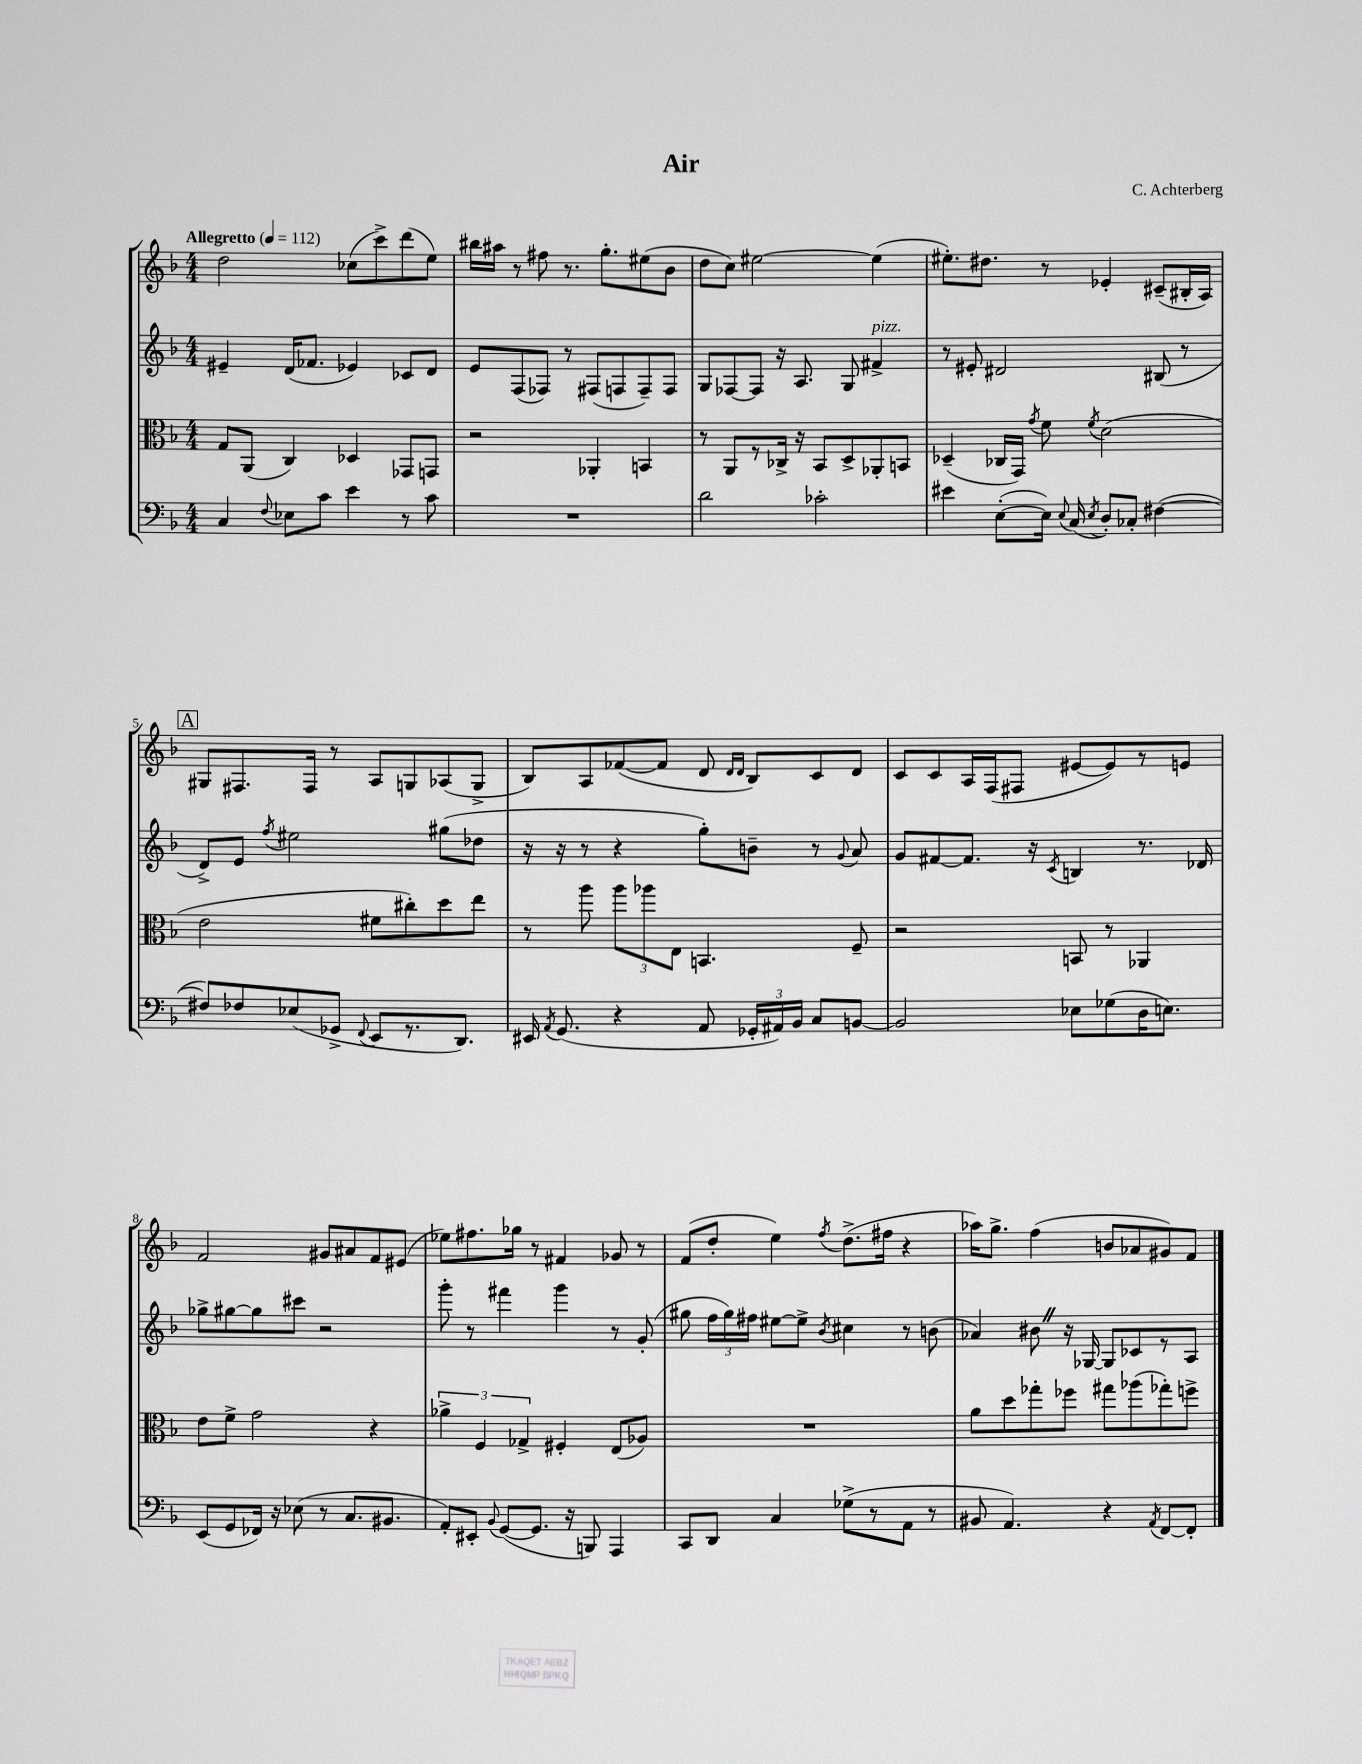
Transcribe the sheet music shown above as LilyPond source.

\header { title = "Air" composer = "C. Achterberg" }
<<
\new StaffGroup <<
\new Staff = "s0" {
    \clef treble \key f \major \numericTimeSignature \time 4/4 \tempo "Allegretto" 4 = 112
    \autoBeamOff d''2 ces''8[( c'''8->) d'''8( e''8]) |
    bis''16[ ais''16] r8 fis''8 r8. g''8.[-. eis''8( bes'8] |
    d''8[ c''8]) eis''2~ eis''4( |
    eis''8.[-.) dis''8.] r8 ees'4-. cis'8[--( bis16-. a16]) |
    \mark \markup { \box "A" } gis8[ fis8. fis16] r8 a8[ g8 aes8( g8]-> |
    bes8[) a8 fes'8~( fes'8] d'8 \grace { d'16[ d'16] } bes8[) c'8 d'8] |
    c'8[ c'8 a16 f16( fis8] eis'8[~ eis'8) r8 e'8] |
    f'2 gis'8[ ais'8 f'8 eis'8]( |
    ees''8[) fis''8. ges''16] r8 fis'4 ges'8 r8 |
    f'8[( d''8]-. e''4) \acciaccatura { f''8 } d''8.[->( fis''16] r4 |
    aes''16[) g''8.]-> f''4( b'8[ aes'8 gis'8) f'8] \bar "|." |
}
\new Staff = "s1" {
    \clef treble \key f \major \numericTimeSignature \time 4/4
    \autoBeamOff eis'4-- d'16[( fes'8.] ees'4) ces'8[ d'8] |
    e'8[ f8( fes8]) r8 fis8[( f8 f8--) f8] |
    g8[ fes8~ fes8] r16 a8. g8 fis'4->^\markup { \italic "pizz." } |
    r8 eis'8-. dis'2 bis8( r8 |
    \mark \markup { \box "A" } d'8[->) e'8] \acciaccatura { f''8 } eis''2 gis''8[( des''8] |
    r16 r16 r8 r4 g''8[-.) b'8]-- r8 \appoggiatura { g'8 } a'8 |
    g'8[ fis'8~ fis'8.] r16 \acciaccatura { c'8 } b4 r8. des'16 |
    ges''8[-> gis''8~ gis''8 cis'''8] r2 |
    g'''8-. r8 fis'''4 g'''4 r8 g'8-.( |
    gis''8 \tuplet 3/2 { f''16[ gis''16) fis''16] } eis''8[~ eis''8]-> \acciaccatura { bes'8 } cis''4 r8 b'8( |
    aes'4) bis'8 \once \override BreathingSign.text = \markup { \musicglyph "scripts.caesura.straight" } \breathe r16 ges16~ ges8[ ces'8 r8 a8] \bar "|." |
}
\new Staff = "s2" {
    \clef alto \key f \major \numericTimeSignature \time 4/4
    \autoBeamOff g8[ a,8]( c4) des4 ges,8[ g,8] |
    r2 aes,4-. b,4 |
    r8 a,8[ r8 ces16]-> r16 bes,8[ d8-> aes,8-. b,8] |
    des4--( ces16[ g,16]) \acciaccatura { g'8 } f'8 \acciaccatura { f'8 } d'2( |
    \mark \markup { \box "A" } e'2 fis'8[ cis''8-.) d''8 e''8] |
    r8 a''8 \tuplet 3/2 { a''8[ aes''8 e8] } b,4. f8-- |
    r2 b,8 r8 aes,4 |
    e'8[ f'8]-> g'2 r4 |
    \tuplet 3/2 { aes'4-> f4 ges4-> } fis4-. e8[( aes8]) |
    R1 |
    a'8[ d''8 ges''8-. fes''8] gis''8[ aes''8( ges''8-.) f''8]-> \bar "|." |
}
\new Staff = "s3" {
    \clef bass \key f \major \numericTimeSignature \time 4/4
    \autoBeamOff c4 \appoggiatura { f8 } ees8[ c'8] e'4 r8 c'8 |
    R1 |
    d'2 ces'2-. |
    eis'4 e8[~-.( e16]) \appoggiatura { e8 } c16( \acciaccatura { e8 } d8[-.) ces8]-. fis4~( |
    \mark \markup { \box "A" } fis8[) fes8 ees8( ges,8]-> \appoggiatura { f,8 } e,8[ r8. d,8.]) |
    eis,16 \acciaccatura { a,8 } g,8.( r4 a,8 \tuplet 3/2 { ges,16[-. ais,16) bes,16] } c8[ b,8]~ |
    b,2 ees8[ ges8( d16 e8.]) |
    e,8[( g,8 fes,16]) r16 ees8( r8 c8.[ bis,8.] |
    a,8[-.) eis,8]-. \appoggiatura { bes,8 } g,8[~( g,8.] r16 b,,8) a,,4 |
    c,8[ d,8] c4 ges8[->( r8 a,8] r8 |
    bis,8 a,4.) r4 \acciaccatura { a,8 } f,8[~ f,8]-. \bar "|." |
}
>>
>>
